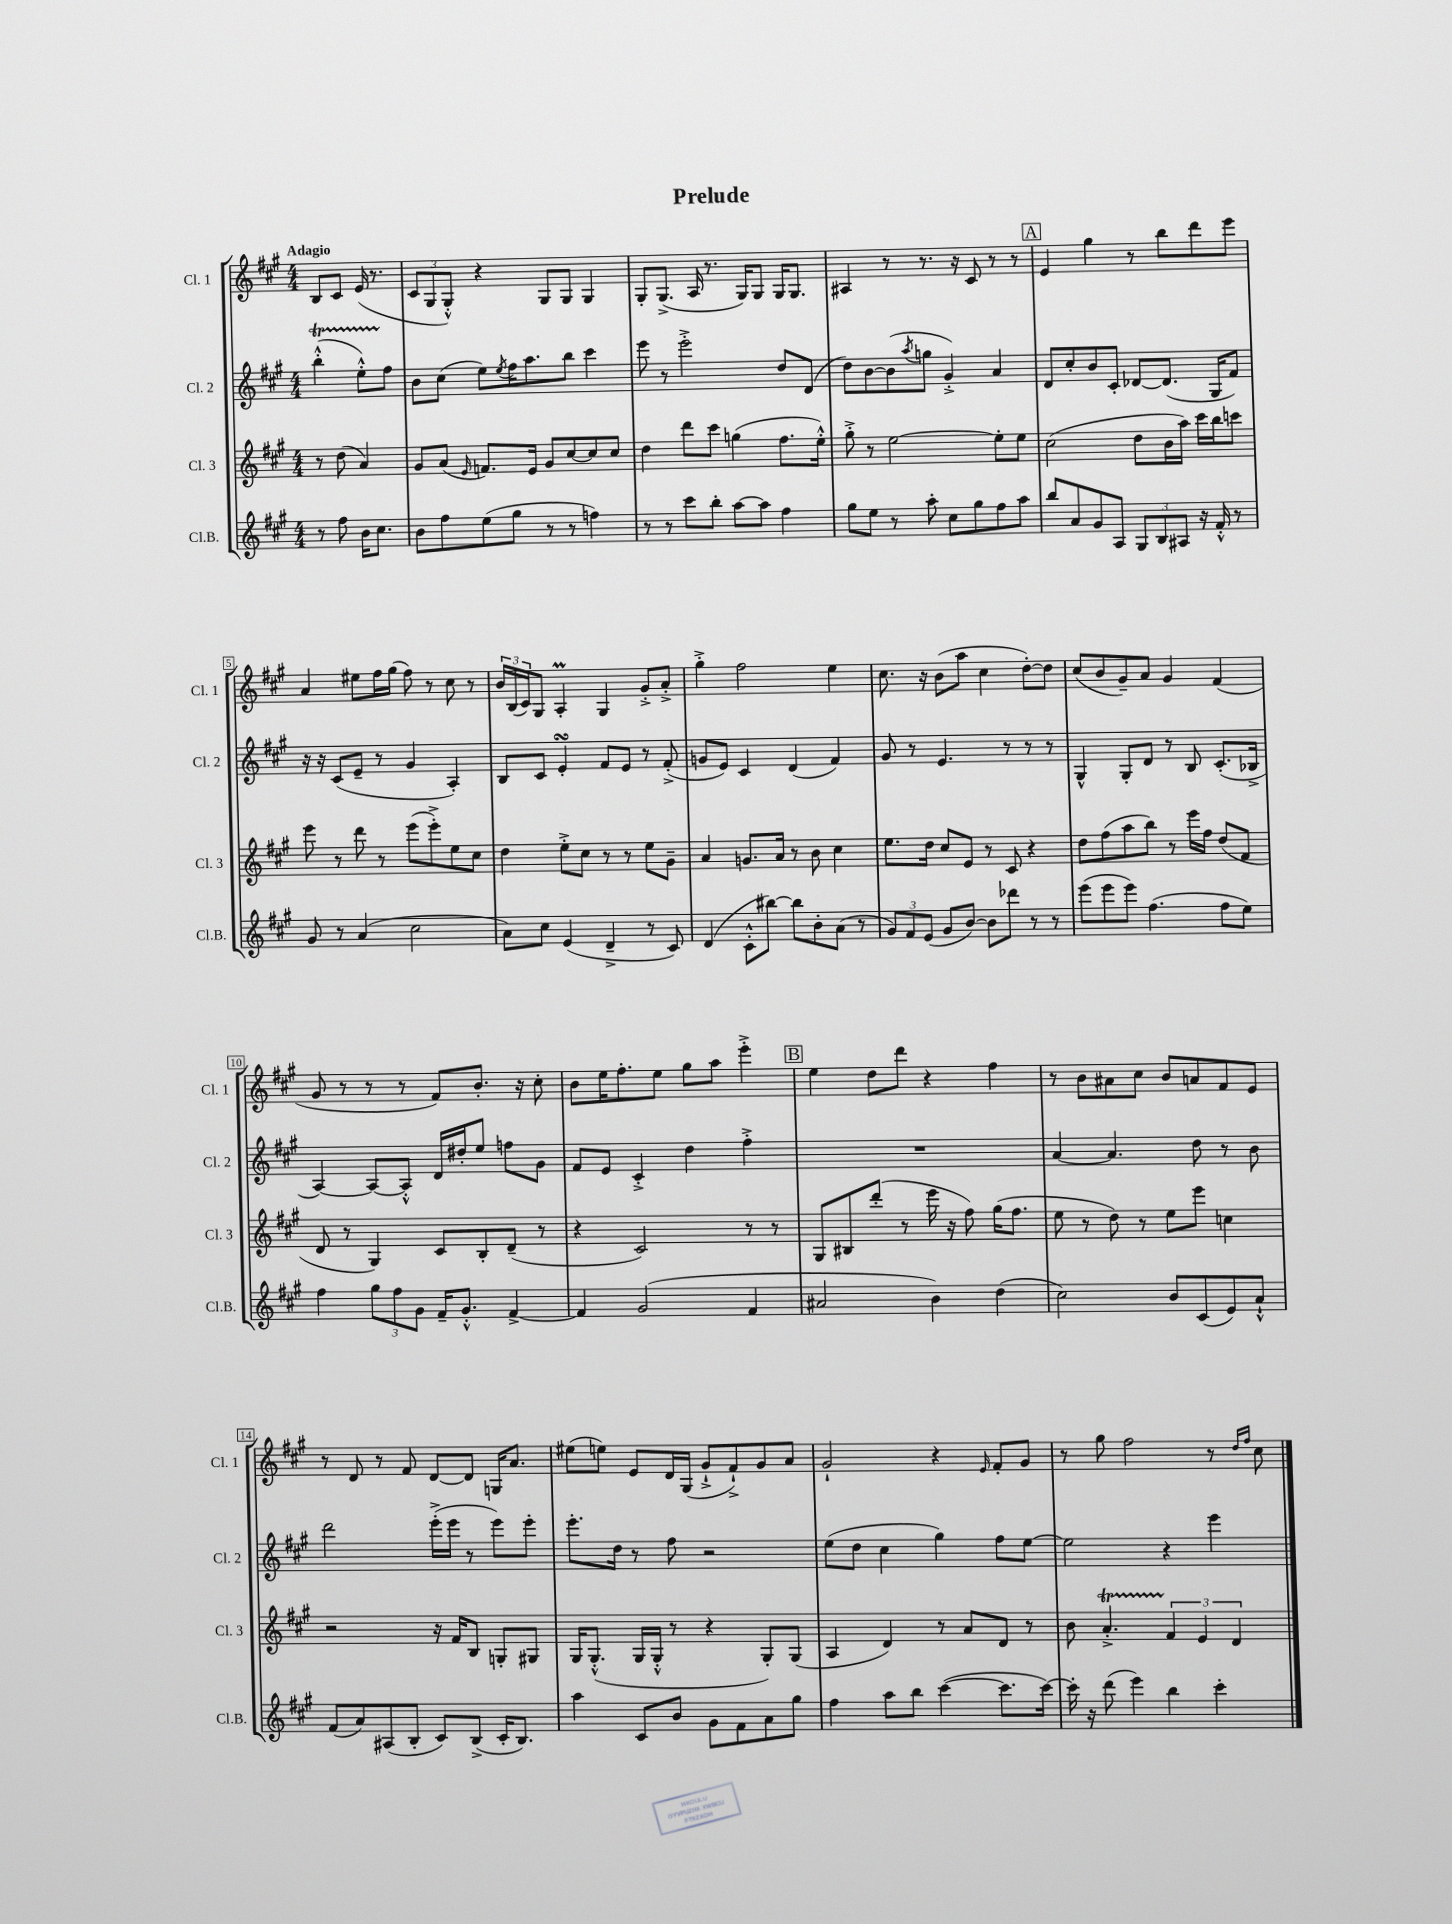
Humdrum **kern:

**kern	**kern	**kern	**kern
*part4	*part3	*part2	*part1
*staff4	*staff3	*staff2	*staff1
*I"Cl.B.	*I"Cl. 3	*I"Cl. 2	*I"Cl. 1
*I'Cl.B.	*I'Cl. 3	*I'Cl. 2	*I'Cl. 1
*clefG2	*clefG2	*clefG2	*clefG2
*k[f#c#g#]	*k[f#c#g#]	*k[f#c#g#]	*k[f#c#g#]
*M4/4	*M4/4	*M4/4	*M4/4
=	=	=	=
!	!	!	!LO:TX:a:B:t=Adagio
8r	8r	(4bbT'^^\	8B/L
8ff#\	(8dd\	.	8c#/J
16b\KL	4a/)	8eeTTT'^^\L)	(16e/
8.cc#\J	.	.	8.r
.	.	8ff#\J	.
=1	=1	=1	=1
8b\L	8g#/L	8b\L	12c#/L
.	.	.	12G#/
8ff#\	(8a/J	(8cc#\J	.
.	.	.	12G#'^^/J)
.	16qqe/	.	.
(8ee\	8.fn/L)	8ee\L)	4r
.	.	8qee/	.
8gg#\J	.	16ff#\K	.
.	16e/Jk	8.aa\	.
8r	8g#/L	.	8G#/L
8r	[8cc#/	8bb\J	8G#/J
4ffn\)	8cc#/]	4ccc#\	4G#/
.	8cc#/J	.	.
=2	=2	=2	=2
8r	4dd\	8eee\	8G#'/L
8r	.	8r	(8.G#^/J
8ccc#\L	8ddd\L	2eee'^\	.
.	.	.	16A/
8bb'\J	8ccc#\J	.	8.r
[8aa\L	(4ggn\	.	.
.	.	.	16G#/KL)
8aa\J]	.	.	8G#/J
4ff#\	8.ff#\L	8dd/L	16G#/KL
.	.	.	8.G#/J
.	.	(8d/J	.
.	16ee'^^\Jk)	.	.
=3	=3	=3	=3
8gg#\L	8gg#'^\	8dd\L)	4A#X/
8ee\J	8r	[8b\	.
8r	[2ee\	(8b\]	8r
.	.	8qaa/	.
8aa'\	.	8ggn\J	8.r
8cc#\L	.	4g#'^/)	.
.	.	.	16r
8gg#\	.	.	8c#/
8ff#\	8ee'\L]	4a/	8r
8aa\J	8ee\J	.	8r
!!LO:REH:place=s1:t=A
=4	=4	=4	=4
8bb/L	(2cc#\	8d/L	4e/
8a/	.	8cc#'/	.
8g#/	.	8b/	4gg#\
8A/J	.	8c#'/J	.
12G#/L	8dd\L	[8d-X/L	8r
12B/	.	.	.
.	16b\L	(8.d-/J]	8bb\L
12A#X/J	.	.	.
.	16aa\JJ)	.	.
16r	16ccc#\LL	.	8ddd\
16f#'^^/	16bb\J	16G#/KL	.
8r	8cccn\J	8f#/J)	8eee\J
!!LO:LB:g=z
=5	=5	=5	=5
8g#/	8eee\	16r	4a/
.	.	16r	.
8r	8r	(8c#/L	.
(4a/	8ddd\	8e~/J	8ee#X\L
.	8r	8r	16ff#\L
.	.	.	(16gg#\JJ
2cc#\	(8eee\L	4g#/	8ff#\)
.	8eee'^\)	.	8r
.	8ee\	4A'/)	8cc#\
.	8cc#\J	.	8r
=6	=6	=6	=6
8a\L)	4dd\	8B/L	24b/LL
.	.	.	(24B/
.	.	.	24c#/J)
8cc#\J	.	8c#/J	8G#/J
(4e/	8ee'^\L	4esSSS'/	4AM'/
.	8cc#\J	.	.
4d~^/	8r	8f#/L	4G#/
.	8r	8e/J	.
8r	8ee\L	8r	8g#'^/L
8c#/)	8g#~\J	(8f#'^/	8a'^/J
=7	=7	=7	=7
(4d/	4a/	8gn/L	4gg#'^\
.	.	8e/J)	.
8c#'^^\L	8.gn/L	4c#/	2ff#\
[8bb#X\J)	.	.	.
.	16a/Jk	.	.
8bb#\L]	8r	(4d/	.
8b'\	8b\	.	.
(8a\J	4cc#\	4f#/)	4ee\
8r	.	.	.
=8	=8	=8	=8
12g#/L)	8.ee\L	8g#/	8.cc#\
12f#/	.	.	.
.	.	8r	.
(12e/J	.	.	.
.	16dd\Jk	.	16r
8g#/L	8cc#/L	4.e/	(8b\L
[8b/J)	8e/J	.	8aa\J
8b\L]	8r	.	4cc#\
8ddd-X\J	8c#/	8r	.
8r	4r	8r	[8dd'\L)
8r	.	8r	8dd\J]
=9	=9	=9	=9
(8eee\L	8dd\L	4G#^^/	(8cc#/L
8eee\	(8ff#\	.	8b/
8eee\J)	8aa\	8G#'/L	8g#~/)
(4.ff#\	8bb\J)	8d/J	8a/J
.	8r	8r	4g#/
.	16eee\LL	8B/	.
.	16ff#\JJ	.	.
8ff#\L	(8dd/L	(8.c#'/L	(4f#/
8ee\J)	8f#/J	.	.
.	.	16B-X^/Jk	.
!!LO:LB:g=z
=10	=10	=10	=10
4ff#\	8d/	[4A/)	8g#/
.	8r	.	8r
12gg#\L	4G#/)	8A/L_	8r
12ff#\	.	.	.
.	.	8A'^^/J]	8r
12g#\J	.	.	.
16f#~/KL	8c#/L	16d/LL	8f#/L)
8.g#'^^/J	.	16dd#X'/J	.
.	8B'/	8ee/J	8.b'/J
[4f#^/	(8d~/J	8ffn\L	.
.	.	.	16r
.	8r	8g#\J	8cc#'\
=11	=11	=11	=11
4f#/]	4r	8f#/L	8b\L
.	.	8e/J	16ee\K
.	.	.	8.ff#'\
(2g#/	2c#/)	4c#'^/	.
.	.	.	8ee\J
.	.	4dd\	8gg#\L
.	.	.	8aa\J
4f#/	8r	4ff#'^\	4eee'^\
.	8r	.	.
!!LO:REH:place=s1:t=B
=12	=12	=12	=12
2a#X/	8G#/L	1r	4ee\
.	8B#X/	.	.
.	(8ddd'/J	.	8dd\L
.	8r	.	8ddd\J
4b\)	16eee\	.	4r
.	16r	.	.
.	8ff#\)	.	.
(4dd\	(16gg#\KL	.	4ff#\
.	8.ff#\J	.	.
=13	=13	=13	=13
2cc#\)	8ee\	[4a/	8r
.	8r	.	8b\L
.	8dd\)	4.a/]	8a#X\
.	8r	.	8cc#\J
8b/L	8ee\L	.	8b/L
(8c#/	8eee\J	8dd\	8an/
8e/)	4ccn\	8r	8f#/
8a`^^/J	.	8b\	8e/J
!!LO:LB:g=z
=14	=14	=14	=14
(8f#/L	2r	2ddd\	8r
8a/)	.	.	8d/
(8A#X/	.	.	8r
8B'/J	.	.	8f#/
8c#/L)	16r	(16eee'^\LL	[8d/L
.	16f#/KL	16eee\JJ	.
(8B^/J	8B/J	8r	8d/J]
16c#'/KL	8Gn'/L	8eee\L)	16Gn/KL
8.B/J)	.	.	8.a/J
.	8G#X/J	8eee'\J	.
=15	=15	=15	=15
4aa\	16G#/KL	8.eee'\L	(8ee#X\L
.	(8.G#'^^/J	.	.
.	.	.	8een\J)
.	.	16dd\Jk	.
8c#/L	16G#/LL	8r	8e/L
.	16G#'^^/JJ	.	.
8b/J	8r	8ff#\	16d/L
.	.	.	(16G#/JJ
8g#\L	4r	2r	8g#`^/L
8f#\	.	.	8f#`^/)
8a\	8G#'/L)	.	8g#/
8gg#\J	(8G#/J	.	8a/J
=16	=16	=16	=16
4ff#\	4A/	(8ee\L	2g#`/
.	.	8dd\J	.
8aa\L	4d/)	4cc#\	.
8bb\J	.	.	.
([4ccc#\	8r	4gg#\)	4r
.	8a/L	.	.
.	.	.	16qqe/
8.ccc#\L]	8d/J	8ff#\L	8f#'/L
.	8r	[8ee\J	8g#/J
[16ccc#\Jk)	.	.	.
=17	=17	=17	=17
16ccc#'\]	8b\	2ee\]	8r
16r	.	.	.
(8ddd\	4.aT'^/	.	8gg#\
4eee\)	.	.	2ff#\
4bb\	6f#/	4r	.
.	6e/	.	.
4ccc#'\	.	4eee\	8r
.	6d/	.	.
.	.	.	16qqdd/LL
.	.	.	16qqff#/JJ
.	.	.	8cc#\
==	==	==	==
*-	*-	*-	*-
